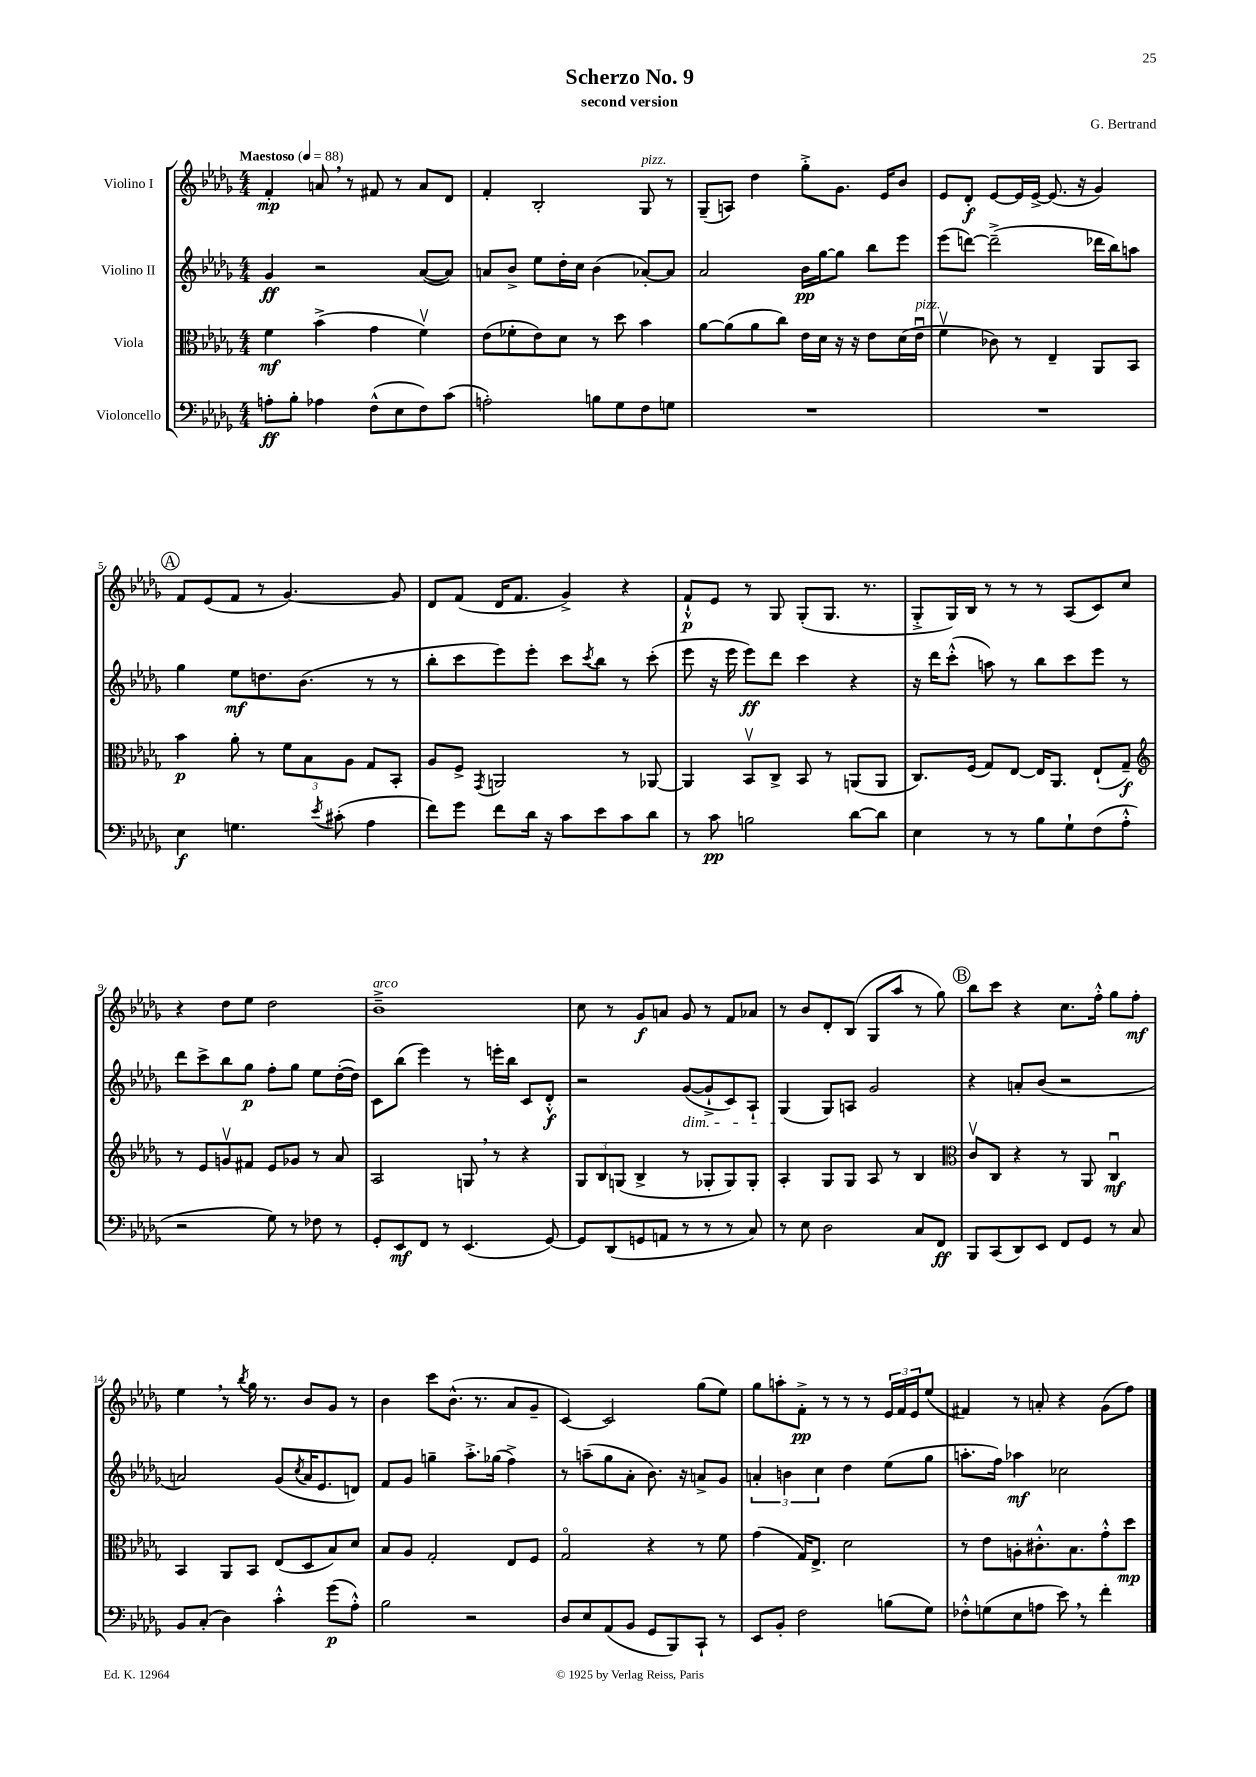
\header { title = "Scherzo No. 9" composer = "G. Bertrand" subtitle = "second version" }
<<
\new StaffGroup <<
\new Staff = "s0" \with { instrumentName = "Violino I" } {
    \clef treble \key des \major \numericTimeSignature \time 4/4 \tempo "Maestoso" 4 = 88
    f'4-.\mp a'8 \breathe r8 fis'8 r8 a'8 des'8 |
    f'4-. bes2-. ges8^\markup { \italic "pizz." } r8 |
    ges8--( a8) des''4 ges''8-.-> ges'8. ees'16 bes'8 |
    ees'8 des'8-.\f ees'8~ ees'16 ees'16~-> ees'8.( r16 ges'4) |
    \mark \markup { \circle "A" } f'8 ees'8( f'8 r8 ges'4.~) ges'8 |
    des'8 f'8( des'16 f'8. ges'4->) r4 |
    f'8-!-^\p ees'8 r8 ges8 ges8-.( ges8. r8. |
    ges8-.-> ges16) bes16 r8 r8 r8 aes8( c'8) c''8 |
    r4 des''8 ees''8 des''2 |
    bes'1--->^\markup { \italic "arco" } |
    c''8 r8 ges'8\f a'8 ges'8 r8 f'8 aes'8 |
    r8 bes'8 des'8-. bes8( ges8 aes''8 r8 ges''8) |
    \mark \markup { \circle "B" } bes''8 c'''8 r4 c''8. f''16-.-^ ges''8 f''8-.\mf |
    ees''4 \breathe r8 \acciaccatura { bes''8 } ges''16 r8. bes'8 ges'8 r8 |
    bes'4 c'''8 bes'8.-^( r8. aes'8 ges'8-- |
    c'4~) c'2 ges''8( ees''8) |
    ges''8 a''8-. f'8-.->\pp r8 r8 r8 \tuplet 3/2 { ees'16 f'16 ees'16 } ees''8( |
    fis'4) r8 a'8-. r4 ges'8( f''8) \bar "|." |
}
\new Staff = "s1" \with { instrumentName = "Violino II" } {
    \clef treble \key des \major \numericTimeSignature \time 4/4
    ges'4\ff r2 aes'8~( aes'8) |
    a'8 bes'8-> ees''8 des''16-. c''16 bes'4( aes'8~-.) aes'8 |
    aes'2 bes'16\pp ges''16~ ges''8 bes''8 ees'''8 |
    ees'''8( d'''8~) d'''2--->( des'''16 bes''16) a''8 |
    \mark \markup { \circle "A" } ges''4 ees''8\mf d''8. bes'8.( r8 r8 |
    bes''8-. c'''8 ees'''8) ees'''8-. c'''8 \acciaccatura { c'''8 } bes''8 r8 c'''8-.( |
    ees'''8 r16 ees'''16 ees'''8\ff) des'''8 c'''4 r4 |
    r16 des'''16 c'''8-.-^( a''8) r8 bes''8 c'''8 ees'''8 r8 |
    des'''8 c'''8-> bes''8 ges''8\p f''8-. ges''8 ees''8 des''16~-.( des''16) |
    c'8 bes''8( ees'''4) r8 e'''16-. bes''16 c'8 des'8-.-^\f |
    r2 ges'8~\dim( ges'8-!-> c'8) aes8-! |
    ges4\!( ges8) a8 ges'2 |
    \mark \markup { \circle "B" } r4 a'8-. bes'8( r2 |
    a'2) ges'8( \acciaccatura { c''8 } a'16 ees'8. d'8) |
    f'8 ges'8 g''4-- aes''8.-.-> ges''16( f''4->) |
    r8 a''8--( ges''8 aes'8-. bes'8.) r16 a'8-> ges'8 |
    \tuplet 3/2 { a'4-. b'4 c''4 } des''4 ees''8( ges''8 |
    a''8.-. f''16) aes''4\mf ces''2 \bar "|." |
}
\new Staff = "s2" \with { instrumentName = "Viola" } {
    \clef alto \key des \major \numericTimeSignature \time 4/4
    f'4\mf bes'4->( ges'4 f'4\upbow) |
    ees'8( fes'8-. ees'8) des'8 r8 des''8 bes'4 |
    aes'8~ aes'8( aes'8 c''8) ees'16 des'16 r16 r16 ees'8 des'16( ees'16\downbow^\markup { \italic "pizz." } |
    f'4\upbow ces'8) r8 ees4-- aes,8 bes,8 |
    \mark \markup { \circle "A" } bes'4\p aes'8-. r8 \tuplet 3/2 { f'8 bes8 aes8 } ges8 bes,8-. |
    aes8 f8-> \acciaccatura { ges,8 } a,2 r8 aes,8~ |
    aes,4 bes,8\upbow c8-> bes,8 r8 a,8( a,8 |
    c8.) f16( ges8) ees8~ ees16 aes,8. ees8-!( ges8--\f) |
    \clef treble r8 ees'8 g'8\upbow fis'8 ees'8 ges'8 r8 aes'8 |
    aes2 g8 \breathe r8 r4 |
    \tuplet 3/2 { ges8 bes8 g8( } bes4-> r8 ges8-. ges8) ges8-. |
    aes4-. ges8 ges8 aes8 r8 bes4 |
    \mark \markup { \circle "B" } \clef alto c'8\upbow c8 r4 r8 aes,8 c4\downbow\mf |
    bes,4 aes,8 bes,8 ees8( des8 bes8) des'8 |
    bes8 aes8 ges2-. ees8 f8 |
    ges2\flageolet r4 r8 f'8 |
    ges'4( ges16) ees8.-> des'2 |
    r8 ees'8 a8-. cis'8.-.-^ bes8. ges'8-.-^ des''8\mp \bar "|." |
}
\new Staff = "s3" \with { instrumentName = "Violoncello" } {
    \clef bass \key des \major \numericTimeSignature \time 4/4
    a8-.\ff bes8-. aes4 f8-^( ees8 f8) c'8( |
    a2-.) b8 ges8 f8 g8 |
    R1 |
    R1 |
    \mark \markup { \circle "A" } ees4\f g4. \acciaccatura { ees'8 } cis'8-.( aes4 |
    f'8) ges'8 f'8 des'16 r16 c'8 ees'8 c'8 des'8 |
    r8 c'8\pp b2 des'8~ des'8 |
    ees4 r8 r8 bes8 ges8-! f8( aes8-.-^ |
    r2 ges8) r8 fes8 r8 |
    ges,8-. ees,8\mf f,8 r8 ees,4.( ges,8~) |
    ges,8 des,8( g,8 a,8 r8 r8 r8 c8) |
    r8 ees8 des2 c8 f,8\ff |
    \mark \markup { \circle "B" } bes,,8 c,8( des,8) ees,8 f,8 ges,8 r8 c8 |
    bes,8 c8-.( des4) c'4-.-^ ges'8\p( aes8-.-^) |
    bes2 r2 |
    des8 ees8 aes,8( bes,8 ges,8 bes,,8) c,8-! r8 |
    ees,8 bes,8-. f2 b8( ges8) |
    fes8-.-^ g8( ees8 a8 ees'8) \breathe r8 f'4-. \bar "|." |
}
>>
>>
